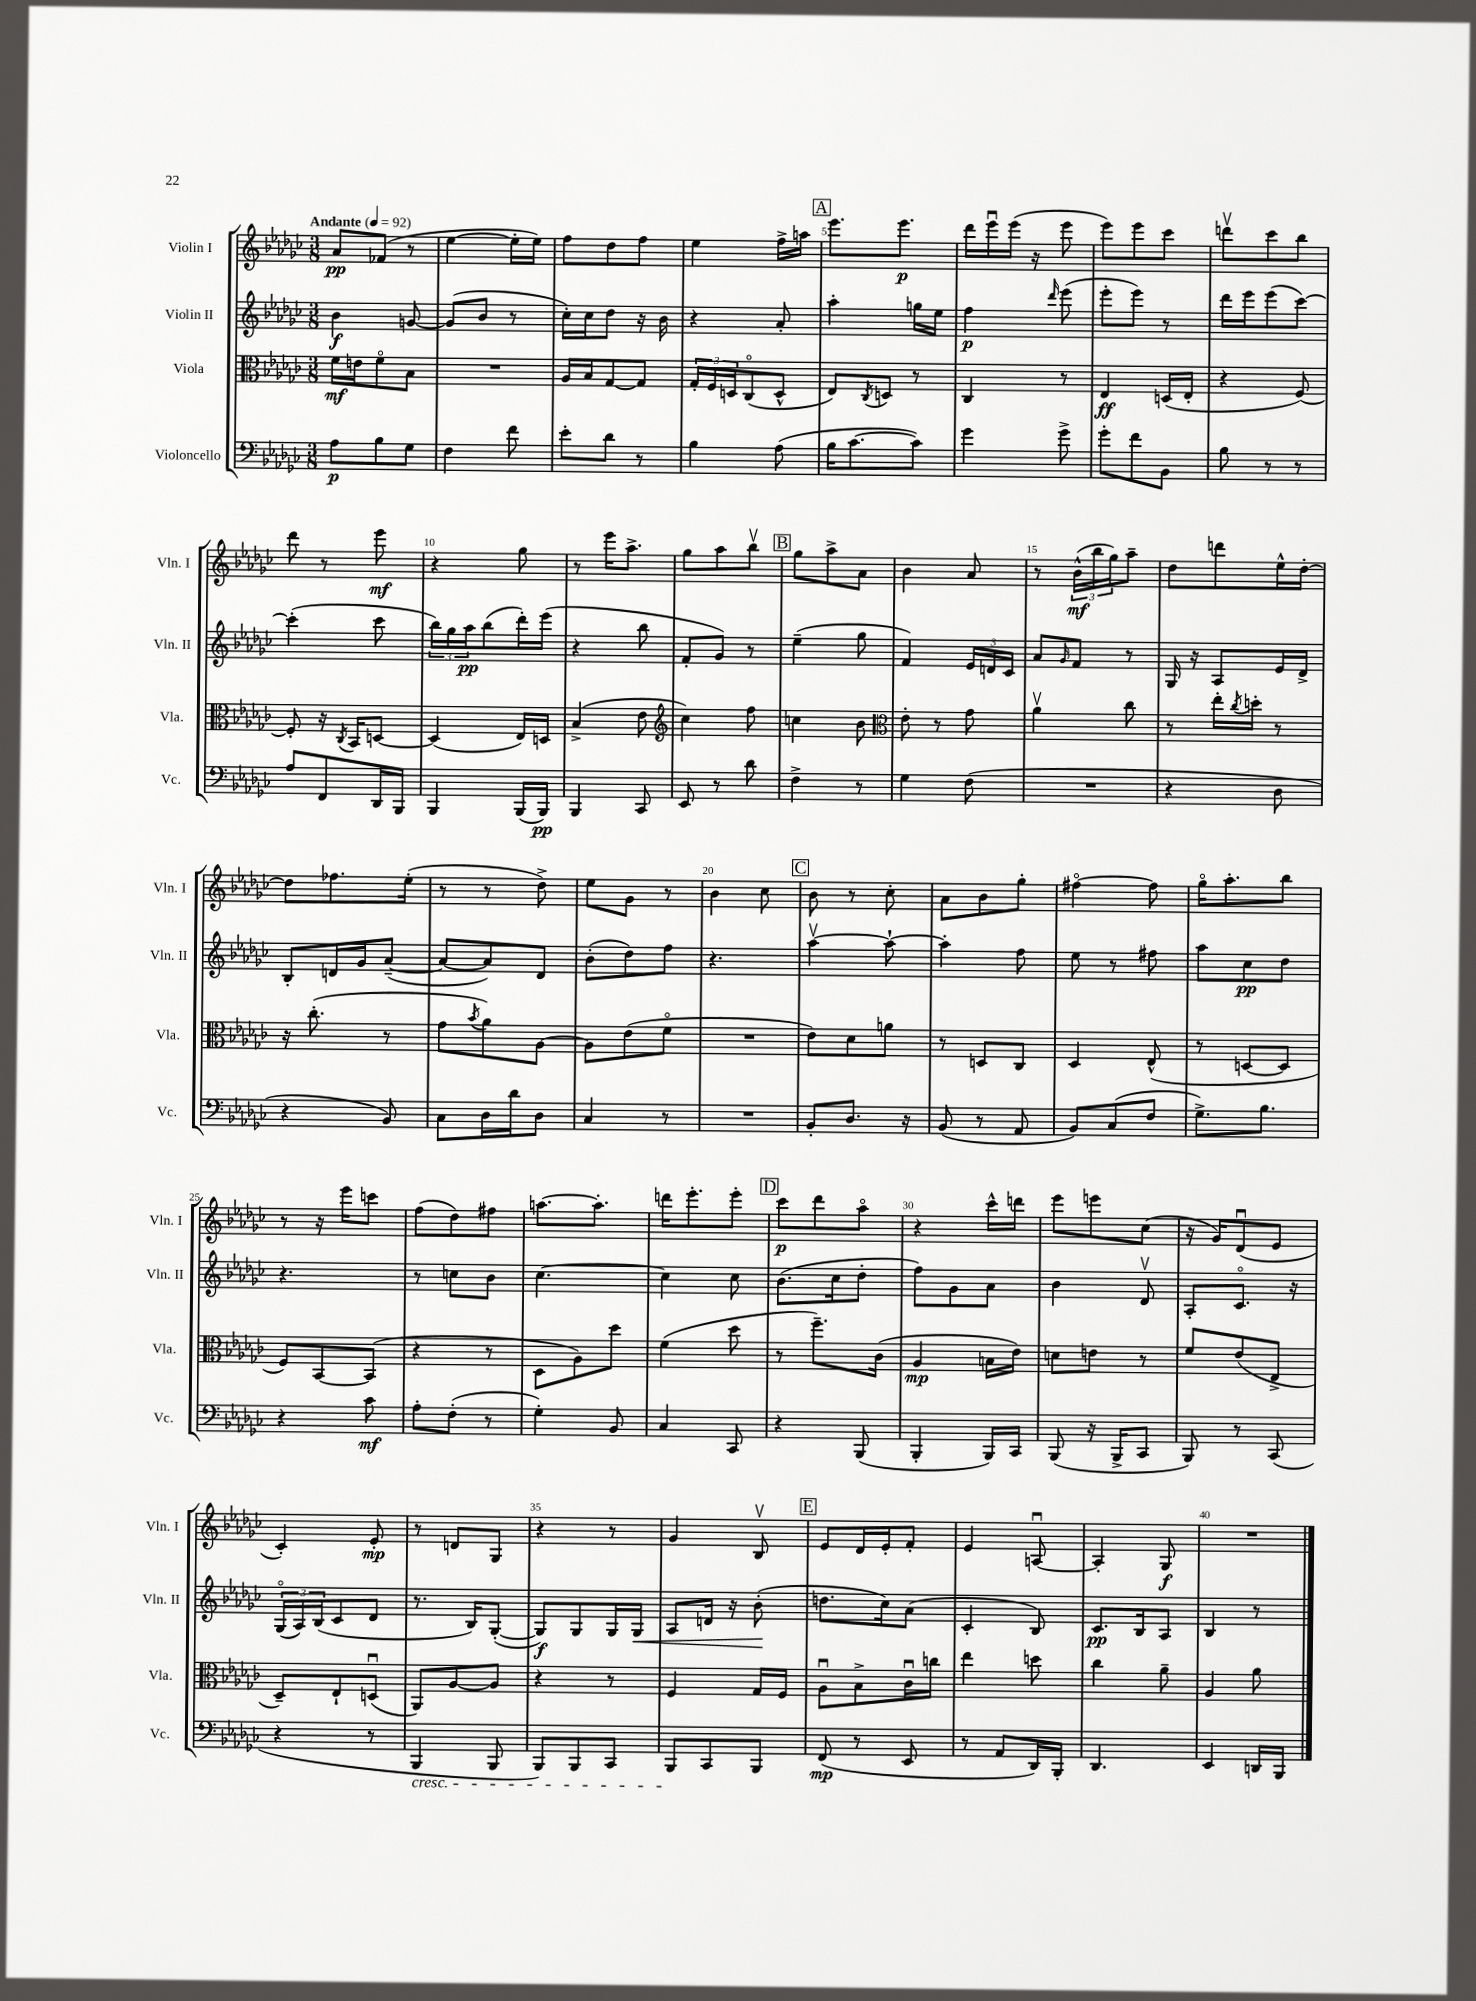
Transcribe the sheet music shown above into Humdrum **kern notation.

**kern	**kern	**kern	**kern
*staff4	*staff3	*staff2	*staff1
*clefF4	*clefC3	*clefG2	*clefG2
*k[b-e-a-d-g-c-]	*k[b-e-a-d-g-c-]	*k[b-e-a-d-g-c-]	*k[b-e-a-d-g-c-]
*M3/8	*M3/8	*M3/8	*M3/8
*MM92	*MM92	*MM92	*MM92
8A-	16f	4b-	8a-
.	16e	.	.
8B-	8fo	.	(8f-
8G-	8B-	[8g	8r
=	=	=	=
4F	4.r	(8g]	[4ee-
.	.	8b-	.
8f	.	8r	16ee-']
.	.	.	16ee-)
=	=	=	=
8e-'	16A-	16cc-')	8ff
.	16B-	16cc-	.
8d-	[8G-	8dd-	8dd-
8r	8G-]	16r	8ff
.	.	16b-	.
=	=	=	=
4B-	24G-'	4r	4ee-
.	24F	.	.
.	24D	.	.
.	(8C-o	.	.
(8A-	8D^^	8a-'	16ff^
.	.	.	16aa
=	=	=	=
16B-	8E-)	4aa-'	8.eee-
[8.c-	.	.	.
.	8qC-	.	.
.	8D	.	.
.	.	.	8.eee-
8c-])	8r	16gg	.
.	.	16ee-	.
=	=	=	=
4g-	4C-	4ff	16ddd-
.	.	.	16eee-u
.	.	.	(16eee-
.	.	.	16r
.	.	16qqddd-	.
8g-^	8r	(8eee-	8eee-
=	=	=	=
8g-'	4E-	8eee-'	8eee-)
8f	.	8eee-)	8eee-
8BB-	(16D	8r	8ccc-
.	16E-'	.	.
=	=	=	=
8B-	4r	16ddd-	8dddv
.	.	16eee-	.
8r	.	(8eee-	8ccc-
8r	[8F)	[8ccc-)	8bb-
=	=	=	=
8A-	8F']	(4ccc-']	8ddd-
8FF	16r	.	8r
.	8qC-	.	.
.	16BB-	.	.
16DD-	[8D	8ccc-	8eee-
16BBB-	.	.	.
=	=	=	=
4BBB-	(4D]	24bb-)	4r
.	.	24gg-	.
.	.	24aa-	.
.	.	(8bb-	.
(16BBB-	16E-)	16ddd-')	8gg-
16BBB-)	16D	(16eee-	.
=	=	=	=
4BBB-	(4B-^	4r	8r
.	.	.	16eee-
.	.	.	8.aa-^
8CC-	8e-	8bb-	.
=	=	=	=
*	*clefG2	*	*
8EE-	4cc-)	8f'	8gg-
8r	.	8g-)	8aa-
8d-	8ff	8r	8bb-v
=	=	=	=
4F^	4cc	(4ee-~	8gg-
.	.	.	8aa-^
8r	8b-	8gg-	8a-
=	=	=	=
*	*clefC3	*	*
4G-	8e-'	4f)	4b-
.	8r	.	.
(8F	8g-	24e-	8a-
.	.	24d	.
.	.	24c-	.
=	=	=	=
4.r	4a-v	8a-	8r
.	.	16qqg-	.
.	.	8f	(24b-^^
.	.	.	24bb-
.	.	.	24gg-)
.	8cc-	8r	8aa-~
=	=	=	=
4r	8r	16G-	8dd-
.	.	16r	.
.	16ee-'	8A-	8ddd
.	8qcc-	.	.
.	16dd'	.	.
8D-	8r	16e-	16ee-^^
.	.	16d-^	[16dd-'
=	=	=	=
4r	16r	8B-'	8dd-]
.	(8.cc-'	.	.
.	.	16d	8.ff-
.	.	16g-	.
8BB-)	8r	([8a-~	.
.	.	.	(16ee-'
=	=	=	=
8C-	8g-	8a-_	8r
.	8qb-	.	.
16D-	8a-)	8a-])	8r
16d-	.	.	.
8D-	[8A-	8d-	8dd-^)
=	=	=	=
4C-	8A-]	(8b-'	8ee-
.	(8e-	8dd-)	8g-
8r	8fo	8ff	8r
=	=	=	=
4.r	4.r	4.r	4b-
.	.	.	8cc-
=	=	=	=
8BB-'	8e-)	[4aa-v	8b-
8.D-	8d-	.	8r
.	8a	8aa-`_	8cc-'
16r	.	.	.
=	=	=	=
(8BB-	8r	4aa-']	8a-
8r	8D	.	8b-
8AA-	8C-	8ff	8gg-'
=	=	=	=
8BB-)	4D-	8ee-	[4ff#o
(8C-	.	8r	.
8F	(8E-^^	8ff#	8ff#]
=	=	=	=
8.G-^)	8r	8aa-	16gg-o
.	.	.	8.aa-'
.	[8D	8cc-	.
8.B-	.	.	.
.	8D]	8dd-	8bb-
=	=	=	=
4r	8F)	4.r	8r
.	[8BB-	.	16r
.	.	.	16eee-
8c-	(8BB-]	.	8ccc
=	=	=	=
8A-'	4r	8r	(8ff
(8F'	.	8cc	8dd-)
8r	8r	8b-	8ff#
=	=	=	=
4G-')	8D-	[4.cc-	[8.aa
.	8A-)	.	.
.	.	.	8.aa']
8BB-	8dd-	.	.
=	=	=	=
4C-	(4f	4cc-]	16ddd
.	.	.	8.eee-'
8CC-	8dd-	8cc-	8eee-'
=	=	=	=
4r	8r	(8.b-	8ccc-
.	8.ff~)	.	8ddd-
.	.	16cc-	.
(8BBB-	.	8dd-'	8aa-o
.	(16c-	.	.
=	=	=	=
4BBB-'	4A-	8ff)	4r
.	.	8g-	.
16BBB-)	16B	8a-	16ccc-^^
16CC-	16e-)	.	16ddd
=	=	=	=
(8BBB-	8d	4b-	8eee-
16r	8e	.	8eee
16BBB-^	.	.	.
8CC-	8r	8d-v	(8cc-
=	=	=	=
8BBB-)	8f	8A-'	16r
.	.	.	16g-)
8r	(8e-	8.c-o	(8d-u
(8CC-	8E-^	.	8e-
.	.	16r	.
=	=	=	=
4r	8D-~)	(24G-o	4c-')
.	.	24A-)	.
.	.	(24B-	.
.	8E-`	8c-	.
8r	(8Du	8d-	8e-'
=	=	=	=
4BBB-	8AA-)	8.r	8r
.	[8A-	.	8d
.	.	16B-)	.
8BBB-	8A-]	([8G-'	8G-
=	=	=	=
8BBB-)	4r	8G-])	4r
8BBB-	.	8G-	.
8CC-	8r	16G-	8r
.	.	16G-	.
=	=	=	=
8BBB-	4F	8A-	4g-
8CC-	.	16d	.
.	.	16r	.
8BBB-	16G-	(8b-'	8B-v
.	16F	.	.
=	=	=	=
(8FF	8A-u	8.dd	8e-
8r	8B-^	.	16d-
.	.	16cc-)	16e-'
8EE-	16c-u	(8a-	8f'
.	16cc	.	.
=	=	=	=
8r	4ee-	4c-'	4e-
8AA-	.	.	.
16DD-)	8dd	8B-)	[8Au
16BBB-'	.	.	.
=	=	=	=
4.DD-	4cc-	8.c-	4A']
.	.	16B-	.
.	8a-~	8A-	8G-
=	=	=	=
4EE-	4A-	4B-	4.r
16DD	8a-	8r	.
16BBB-	.	.	.
==	==	==	==
*-	*-	*-	*-
